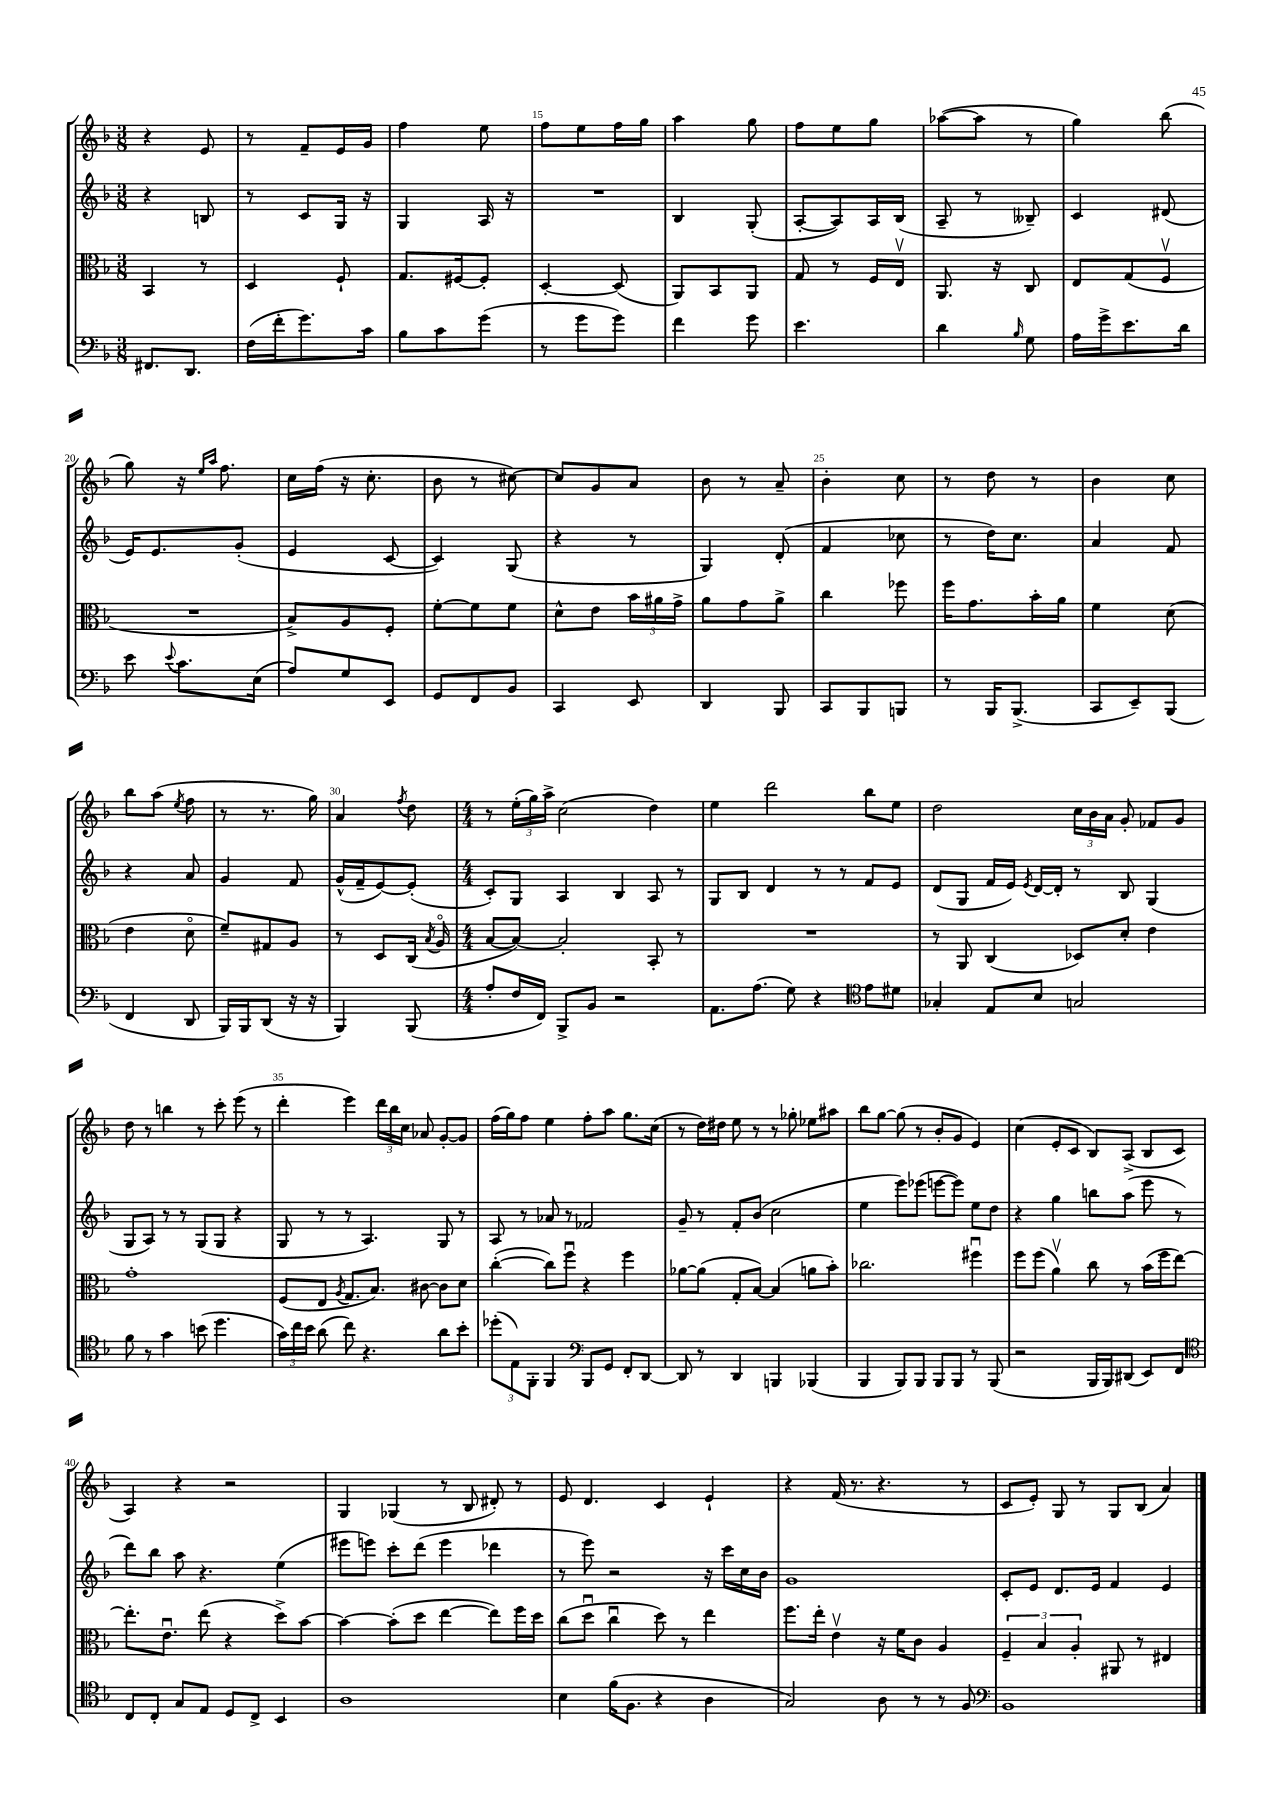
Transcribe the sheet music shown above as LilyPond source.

<<
\new StaffGroup <<
\new Staff = "s0" {
    \clef treble \key f \major \numericTimeSignature \time 3/8
    \autoBeamOff r4 e'8 |
    r8 f'8[-- e'16 g'16] |
    f''4 e''8 |
    f''8[ e''8 f''16 g''16] |
    a''4 g''8 |
    f''8[ e''8 g''8] |
    aes''8[~( aes''8] r8 |
    g''4) bes''8( |
    g''8) r16 \grace { e''16[ a''16] } f''8. |
    c''16[ f''16]( r16 c''8.-. |
    bes'8 r8 cis''8~) |
    cis''8[ g'8 a'8] |
    bes'8 r8 a'8-- |
    bes'4-. c''8 |
    r8 d''8 r8 |
    bes'4 c''8 |
    bes''8[ a''8]( \acciaccatura { e''8 } f''8 |
    r8 r8. g''16) |
    a'4 \acciaccatura { f''8 } d''8 |
    \numericTimeSignature \time 4/4 r8 \tuplet 3/2 { e''16[-.( g''16) a''16]-> } c''2( d''4) |
    e''4 d'''2 bes''8[ e''8] |
    d''2 \tuplet 3/2 { c''16[ bes'16 a'16] } g'8-. fes'8[ g'8] |
    d''8 r8 b''4 r8 c'''8-. e'''8( r8 |
    d'''4-. e'''4) \tuplet 3/2 { d'''16[ bes''16 c''16] } aes'8 g'8[~-. g'8] |
    f''16[( g''16) f''8] e''4 f''8[-. a''8] g''8.[ c''16]( |
    r8 d''16[) dis''16] e''8 r8 r8 ges''8-. ees''8[ ais''8] |
    bes''8[ g''8]~ g''8( r8 bes'8[-. g'8] e'4) |
    c''4( e'8[-. c'8] bes8[) a8]->( bes8[ c'8] |
    a4) r4 r2 |
    g4 ges4( r8 bes8 dis'8-.) r8 |
    e'8 d'4. c'4 e'4-! |
    r4 f'16( r8. r4. r8 |
    c'8[ e'8]-.) g8 r8 g8[ bes8]( a'4) \bar "|." |
}
\new Staff = "s1" {
    \clef treble \key f \major \numericTimeSignature \time 3/8
    \autoBeamOff r4 b8 |
    r8 c'8[ g16] r16 |
    g4 a16 r16 |
    R4. |
    bes4 g8-.( |
    a8[~-. a8) a16 bes16]( |
    a8-- r8 beses8--) |
    c'4 dis'8( |
    e'16[) e'8. g'8]-.( |
    e'4 c'8~ |
    c'4) g8( |
    r4 r8 |
    g4) d'8-.( |
    f'4 ces''8 |
    r8 d''16[) c''8.] |
    a'4 f'8 |
    r4 a'8 |
    g'4 f'8 |
    g'16[-^( f'16-- e'8~) e'8]-.( |
    \numericTimeSignature \time 4/4 c'8[-.) g8] a4 bes4 a8 r8 |
    g8[ bes8] d'4 r8 r8 f'8[ e'8] |
    d'8[( g8] f'16[ e'16]) \acciaccatura { e'8 } d'16[~ d'16]-. r8 bes8 g4( |
    g8[ a8]) r8 r8 g8[( g8] r4 |
    g8 r8 r8 a4.) g8 r8 |
    a8 r8 aes'8 r8 fes'2 |
    g'8-- r8 f'8[-. bes'8]( c''2 |
    e''4 e'''8[) ees'''8]( e'''8[~ e'''8]) e''8[ d''8] |
    r4 g''4 b''8[ a''8]( e'''8 r8 |
    d'''8[) bes''8] a''8 r4. e''4( |
    eis'''8[ e'''8]) c'''8[-. d'''8]( e'''4 des'''4 |
    r8 e'''8) r2 r16 c'''16[ c''16 bes'16] |
    g'1 |
    c'8[-. e'8] d'8.[ e'16] f'4 e'4 \bar "|." |
}
\new Staff = "s2" {
    \clef alto \key f \major \numericTimeSignature \time 3/8
    \autoBeamOff bes,4 r8 |
    d4 f8-! |
    g8.[ fis16~ fis8]-. |
    d4~-. d8( |
    a,8[) bes,8 a,8] |
    g8 r8 f16[ e16]\upbow |
    a,8. r16 c8 |
    e8[ g8( f8]\upbow |
    R4. |
    bes8[->) a8 f8]-. |
    f'8[~-. f'8 f'8] |
    d'8[-^ e'8] \tuplet 3/2 { bes'16[ ais'16 g'16]-> } |
    a'8[ g'8 a'8]-> |
    c''4 fes''8 |
    f''16[ g'8. bes'16-. a'16] |
    f'4 d'8( |
    e'4 d'8\flageolet |
    f'8[--) gis8 a8] |
    r8 d8[ c16]( \acciaccatura { bes8 } a16\flageolet |
    \numericTimeSignature \time 4/4 bes8[~ bes8]~) bes2-. bes,8-. r8 |
    R1 |
    r8 a,8 c4( des8[) d'8]-. e'4 |
    g'1-. |
    f8[( e8] \acciaccatura { a8 } g8.[ bes8.]) cis'8~ cis'8[ d'8] |
    c''4~-.( c''8[) f''8]\downbow r4 f''4 |
    aes'8[~ aes'8]( g8[-. bes8]~) bes4( a'8[ bes'8]-.) |
    ces''2. fis''4\downbow |
    f''8[ f''8]( a'4\upbow) c''8 r8 bes'16[( f''16 e''8]~) |
    e''8.[-. e'8.]\downbow e''8( r4 d''8[->) bes'8]~ |
    bes'4~ bes'8[-.( d''8] e''4~ e''8[) f''16 d''16] |
    c''8[( d''8]\downbow c''4\downbow d''8) r8 e''4 |
    f''8.[ e''16]-. e'4\upbow r16 f'16[ c'8] a4 |
    \tuplet 3/2 { f4-- bes4 a4-. } ais,8 r8 eis4 \bar "|." |
}
\new Staff = "s3" {
    \clef bass \key f \major \numericTimeSignature \time 3/8
    \autoBeamOff fis,8.[ d,8.] |
    f16[( f'16-. g'8.) c'16] |
    bes8[ c'8 g'8]( |
    r8 g'8[ g'8]) |
    f'4 g'8 |
    e'4. |
    d'4 \grace { bes16 } g8 |
    a16[ g'16-> e'8. d'16] |
    e'8 \appoggiatura { e'8 } c'8.[ e16]( |
    a8[) g8 e,8] |
    g,8[ f,8 bes,8] |
    c,4 e,8 |
    d,4 bes,,8 |
    c,8[ bes,,8 b,,8] |
    r8 bes,,16[ bes,,8.]->( |
    c,8[ e,8--) bes,,8]( |
    f,4 d,8 |
    bes,,16[) bes,,16 d,8]( r16 r16 |
    bes,,4) bes,,8( |
    \numericTimeSignature \time 4/4 a8[-. f16 f,16]) bes,,8[-> bes,8] r2 |
    a,8.[ a8.]( g8) r4 \clef tenor e'8[ dis'8] |
    ges4-. e8[ bes8] g2 |
    f'8 r8 g'4 b'8( d''4. |
    \tuplet 3/2 { g'16[) c''16 bes'16] } a'8( c''8) r4. a'8[ bes'8]-. |
    \tuplet 3/2 { des''8[-.( e8) f,8]-. } f,4 \clef bass bes,,8[ g,8] f,8[-. d,8]~ |
    d,8 r8 d,4 b,,4 bes,,4( |
    bes,,4 bes,,8[) bes,,8] bes,,8[ bes,,8] r8 bes,,8( |
    r2 bes,,16[ bes,,16) dis,8]( e,8[) f,8] |
    \clef tenor c8[ c8]-. g8[ e8] d8[ c8]-> bes,4 |
    a1 |
    bes4 f'16[( f8.] r4 a4 |
    g2) a8 r8 r8 f8 |
    \clef bass bes,1 \bar "|." |
}
>>
>>
\layout { \context { \Score currentBarNumber = #12 \override BarNumber.break-visibility = ##(#f #t #t) barNumberVisibility = #(every-nth-bar-number-visible 5) } }
